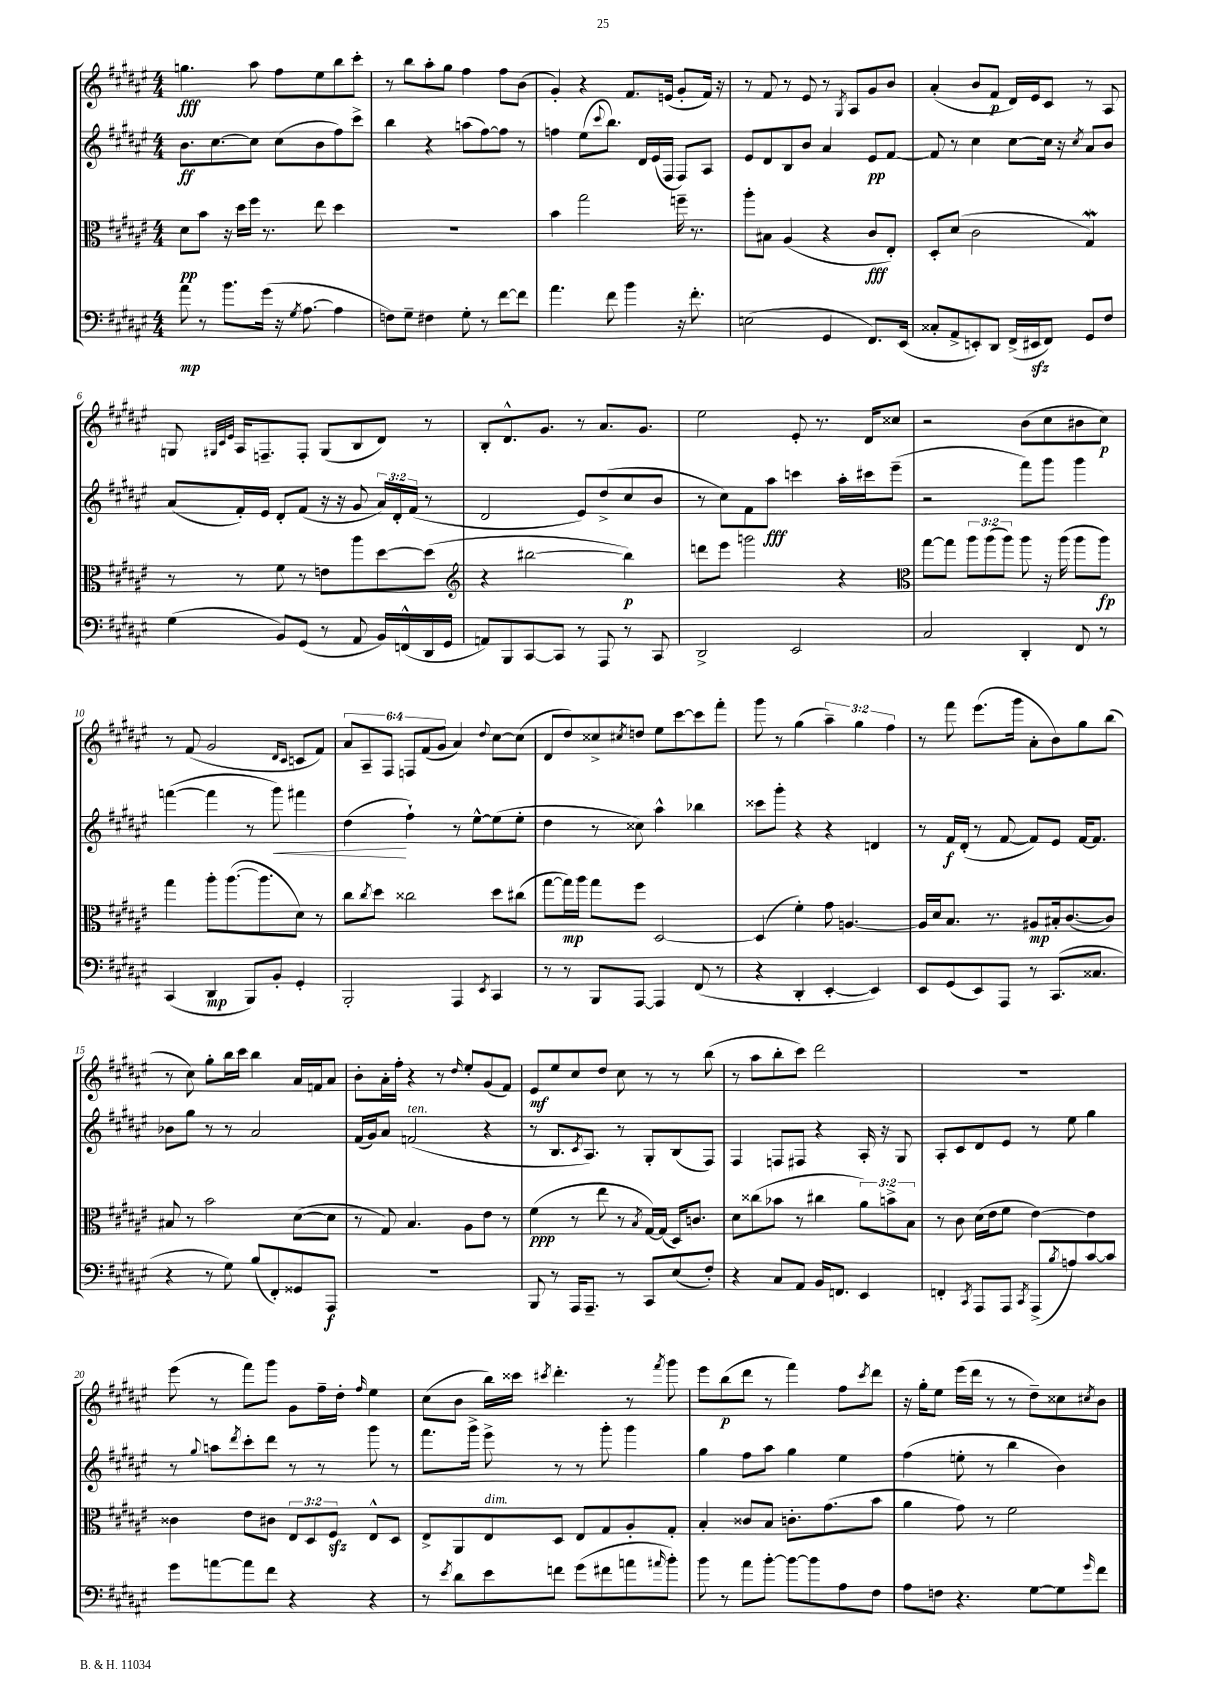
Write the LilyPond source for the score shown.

<<
\new StaffGroup <<
\new Staff = "s0" {
    \clef treble \key fis \major \numericTimeSignature \time 4/4 \override Staff.TupletNumber.text = #tuplet-number::calc-fraction-text
    g''4.\fff ais''8 fis''8 eis''8 b''8 cis'''8-. |
    r8 b''8 ais''8-. gis''8 fis''4 fis''8 b'8( |
    gis'4-.) r4 fis'8. e'16( gis'8-. fis'16) r16 |
    r8 fis'8 r8 eis'8 r8 \acciaccatura { gis8 } ais8 gis'8 b'8 |
    ais'4-.( b'8 fis'8\p dis'16) eis'16 cis'8 r8 ais8 |
    g8 \grace { gis32 cis'32 eis'32 } ais16 f8.-- f8-. gis8( b8 dis'8) r8 |
    b8-. dis'8.-^ gis'8. r8 ais'8. gis'8. |
    eis''2 eis'8-. r8. dis'16 cisis''8 |
    r2 b'8( cis''8 bis'8 cis''8\p) |
    r8 fis'8( gis'2 \grace { dis'16 cis'16 } c'8 fis'8) |
    \tuplet 6/4 { ais'8 ais8-- fis8 f8 fis'8( gis'8 } ais'4) \appoggiatura { dis''8 } cis''8~ cis''8( |
    dis'8 dis''8) cisis''8-> \acciaccatura { cis''8 } d''8 eis''8 cis'''8~ cis'''8 fis'''8-. |
    gis'''8 r8 gis''4( \tuplet 3/2 { ais''4--) gis''4 fis''4 } |
    r8 fis'''8 eis'''8.( gis'''16 ais'8-. b'8) gis''8 b''8( |
    r8 cis''8) gis''8-. b''16 cis'''16 b''4 ais'16 f'16 ais'8 |
    b'8-. ais'16-. fis''16-. r4 r8 \grace { dis''16 } eis''8-. gis'8( fis'8) |
    eis'8\mf eis''8 cis''8 dis''8 cis''8 r8 r8 b''8( |
    r8 ais''8 b''8-. cis'''8) dis'''2 |
    R1 |
    eis'''8( r8 fis'''8) gis'''8 gis'8 fis''16-- dis''16-. \grace { fis''16 } eis''4 |
    cis''8( b'8 b''16) cisis'''16 \acciaccatura { cis'''8 } dis'''4.-. r8 \acciaccatura { fis'''8 } gis'''8 |
    eis'''8 b''8\p( dis'''8 r8 fis'''4) fis''8 \acciaccatura { cis'''8 } dis'''8 |
    r16 gis''16-. eis''8 eis'''16( dis'''16 r8 r8 dis''8--) cisis''8 \acciaccatura { cis''8 } b'8 \bar "|." |
}
\new Staff = "s1" {
    \clef treble \key fis \major \numericTimeSignature \time 4/4 \override Staff.TupletNumber.text = #tuplet-number::calc-fraction-text
    b'8.\ff cis''8.~ cis''8 cis''8( b'8 fis''8) cis'''8-> |
    b''4 r4 a''8( fis''8~) fis''8 r8 |
    f''4 eis''8( \appoggiatura { cis'''8 } b''8.) dis'16 eis'16( fis16 fis8) ais8 |
    eis'8 dis'8 b8 b'8 ais'4 eis'8\pp fis'8~ |
    fis'8 r8 cis''4 cis''8~ cis''16 r16 \acciaccatura { cis''8 } ais'8 b'8 |
    ais'8( fis'16-.) eis'16 dis'8-. fis'8( r16 r16 gis'8 \tuplet 3/2 { ais'16) dis'16-. fis'16( } r8 |
    dis'2 eis'8) dis''8->( cis''8 b'8 |
    r8 cis''8) fis'8 ais''8\fff c'''4 ais''16-. cis'''16 eis'''8--( |
    r2 fis'''8) gis'''8 gis'''4 |
    f'''4~( f'''4 r8 gis'''8\<) fis'''4 |
    dis''4\!( fis''4-!) r8 eis''8~-^ eis''8( eis''8-. |
    dis''4 r8 cisis''8) ais''4-^ bes''4 |
    cisis'''8 gis'''8-. r4 r4 d'4 |
    r8 fis'16\f dis'16-.( r8 fis'8~ fis'8) eis'8 fis'16~ fis'8. |
    bes'8 gis''8 r8 r8 ais'2 |
    fis'16( gis'16) ais'8 f'2^\markup { \italic "ten." }( r4 |
    r8 b8. \acciaccatura { cis'8 } ais8.) r8 gis8-. b8( fis8) |
    fis4 f8 fis8 r4 ais16-. r16 gis8 |
    ais8-. cis'8 dis'8 eis'8 r8 eis''8 gis''4 |
    r8 \appoggiatura { gis''8 } a''8 \acciaccatura { dis'''8 } cis'''8-. dis'''8 r8 r8 gis'''8 r8 |
    fis'''8. gis'''16-> eis'''8-> r8 r8 gis'''8-. gis'''4 |
    gis''4 fis''8 ais''8 gis''4 eis''4 |
    fis''4( e''8-. r8 b''4 b'4) \bar "|." |
}
\new Staff = "s2" {
    \clef alto \key fis \major \numericTimeSignature \time 4/4 \override Staff.TupletNumber.text = #tuplet-number::calc-fraction-text
    dis'8\pp b'8 r16 dis''16 fis''16 r8. eis''8 dis''4 |
    R1 |
    b'4 gis''2 f''16-- r8. |
    ais''8-. bis8 ais4( r4 cis'8\fff eis8-.) |
    dis8-. dis'8( cis'2 gis4\mordent) |
    r8 r8 fis'8 r8 e'8 ais''8 dis''8~ dis''8( |
    \clef treble r4 bis''2~ bis''4\p) |
    d'''8 eis'''8 g'''2 r4 |
    \clef alto gis''8~ gis''8 \tuplet 3/2 { ais''8 ais''8( ais''8) } ais''8 r16 ais''16( ais''8 ais''8\fp) |
    gis''4 ais''8-. ais''8.~( ais''8. dis'8) r8 |
    cis''8 \acciaccatura { cis''8 } dis''8 cisis''2 dis''8 cis''8( |
    gis''8~ gis''16\mp) ais''16 gis''8 fis''8 dis2~ |
    dis4( fis'4-.) gis'8 a4.~ |
    a16 dis'16 b8. r8. ais8\mp bis16-. cis'8.~( cis'8) |
    bis8 r8 b'2 dis'8~( dis'8 |
    r8 gis8) b4. ais8 eis'8 r8 |
    fis'4\ppp( r8 eis''8 r8 \acciaccatura { b8 } gis16~) gis16( dis16) c'8. |
    dis'8 cisis''8( bes'8 r8 cis''4 \tuplet 3/2 { ais'8) b'8-> b8 } |
    r8 cis'8 dis'16( eis'16 fis'8 eis'4~) eis'4 |
    cisis'4 eis'8 cis'8 \tuplet 3/2 { eis8 dis8 fis8\sfz } eis8-^ dis8 |
    eis8-> ais,8 eis8^\markup { \italic "dim." } dis8 eis8 gis8 ais8-. gis8-. |
    b4-. cisis'8 b8 c'8.-. gis'8.( b'8 |
    ais'4 gis'8) r8 fis'2 \bar "|." |
}
\new Staff = "s3" {
    \clef bass \key fis \major \numericTimeSignature \time 4/4
    ais'8\mp r8 b'8. gis'16( r16 \acciaccatura { gis8 } ais8.~ ais4 |
    f8) gis8-- fis4 gis8-. r8 fis'8~ fis'8 |
    ais'4. fis'8 b'4 r16 fis'8.-. |
    e2( gis,4 fis,8.) eis,16( |
    cisis8-. ais,8-> e,8-.) dis,8 fis,16->( eis,16\sfz fis,8) gis,8 fis8 |
    gis4( b,8) gis,8( r8 ais,8 b,16) f,16-^( dis,16 gis,16 |
    a,8) b,,8 cis,8~ cis,8 r8 ais,,8 r8 cis,8 |
    dis,2-> eis,2 |
    cis2 dis,4-. fis,8 r8 |
    cis,4( dis,4\mp b,,8) b,8-. gis,4-. |
    b,,2-. ais,,4 \acciaccatura { eis,8 } cis,4 |
    r8 r8 b,,8 ais,,8~ ais,,4 fis,8( r8 |
    r4 dis,4-. eis,4~-. eis,4) |
    eis,8 gis,8( eis,8) ais,,8 r8 cis,8.( cisis8. |
    r4 r8 gis8) b8( fis,8-.) gisis,8 ais,,8\f |
    R1 |
    b,,8 r8 ais,,16 ais,,8.-- r8 cis,8 eis8( fis8-.) |
    r4 cis8 ais,8 b,16 f,8. eis,4 |
    f,4-. \acciaccatura { cis,8 } ais,,8 ais,,8 \acciaccatura { cis,8 } ais,,8->( \acciaccatura { b8 } a8) cis'8~ cis'8 |
    gis'8 a'8~ a'8 fis'8 r4 r4 |
    r8 \acciaccatura { eis'8 } dis'8 eis'8 f'8 gis'8( fis'8 a'8 \grace { ais'16 } b'8-.) |
    b'8 r8 ais'8 b'8~-. b'8~ b'8 ais8 fis8 |
    ais8 f8 r4. gis8~ gis8 \grace { gis'16 } fis'8 \bar "|." |
}
>>
>>
